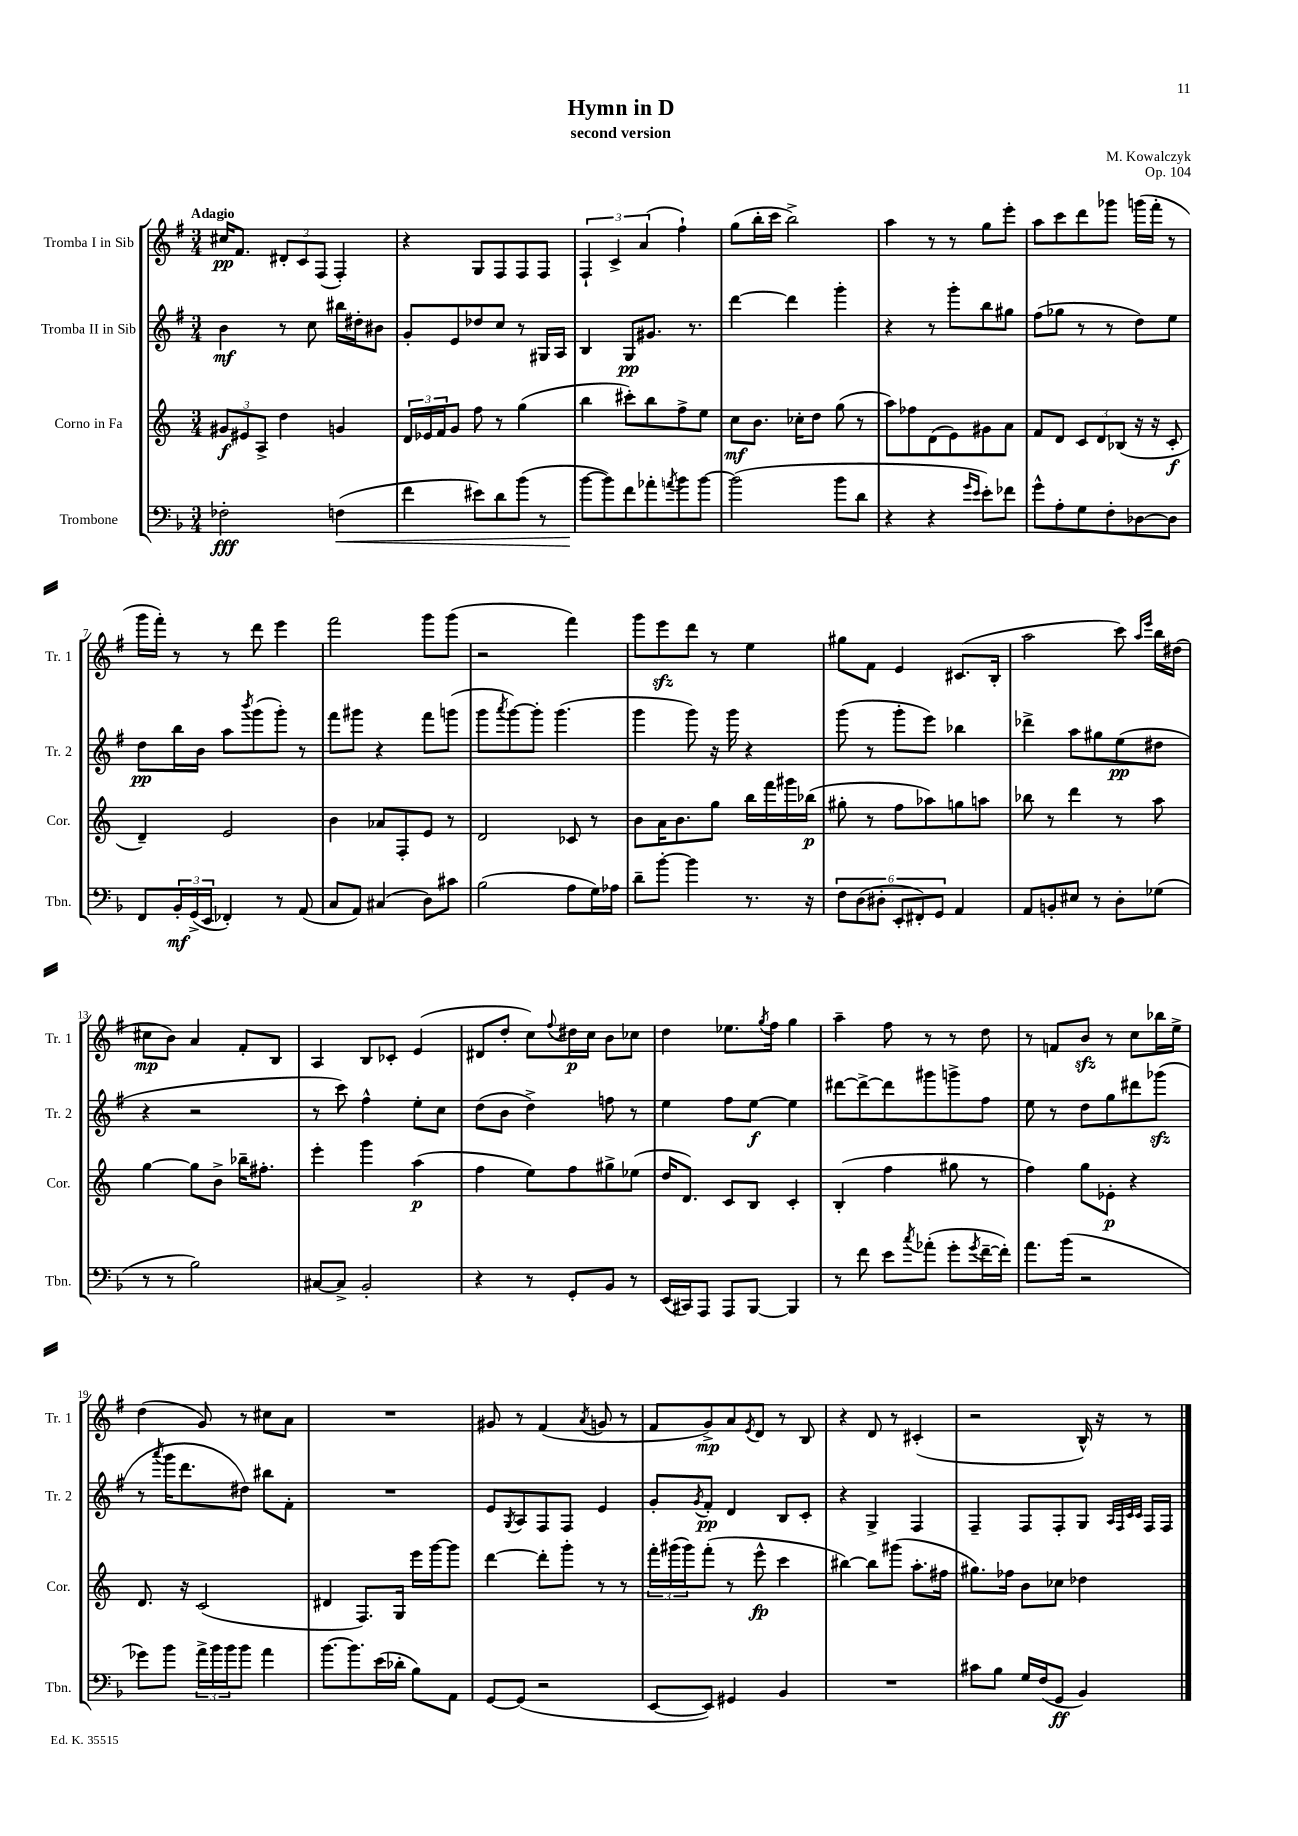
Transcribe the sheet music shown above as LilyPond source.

\header { title = "Hymn in D" composer = "M. Kowalczyk" subtitle = "second version" opus = "Op. 104" }
<<
\new StaffGroup <<
\new Staff = "s0" \with { instrumentName = "Tromba I in Sib" shortInstrumentName = "Tr. 1" } {
    \clef treble \key g \major \numericTimeSignature \time 3/4 \tempo "Adagio"
    cis''16\pp fis'8. \tuplet 3/2 { dis'8-. c'8 fis8( } fis4-.) |
    r4 g8 fis8 fis8 fis8 |
    \tuplet 3/2 { fis4-! c'4-> a'4( } fis''4-!) |
    g''8( b''16-. c'''16 b''2->) |
    a''4 r8 r8 g''8 e'''8-. |
    a''8 c'''8 d'''8 ges'''8 g'''16( fis'''16-. r8 |
    g'''16 fis'''16-.) r8 r8 d'''8 e'''4 |
    fis'''2 g'''8 g'''8( |
    r2 fis'''4) |
    g'''8 e'''8\sfz d'''8 r8 e''4 |
    gis''8 fis'8 e'4 cis'8.( b16-. |
    a''2 c'''8) \grace { a''16 e'''16 } b''16 dis''16( |
    cis''8\mp b'8) a'4 fis'8-. b8 |
    a4 b8 ces'8-. e'4( |
    dis'8 d''8-. c''8) \appoggiatura { fis''8 } dis''16\p c''16 b'8 ces''8 |
    d''4 ees''8. \acciaccatura { g''8 } fis''16 g''4 |
    a''4-- fis''8 r8 r8 d''8 |
    r8 f'8 b'8\sfz r8 c''8 bes''16 e''16-> |
    d''4( g'8) r8 cis''8 a'8 |
    R2. |
    gis'8 r8 fis'4( \acciaccatura { a'8 } g'8 r8 |
    fis'8 g'8->\mp) a'8 \acciaccatura { e'8 } d'8 r8 b8 |
    r4 d'8 r8 cis'4-.( |
    r2 b16-^) r16 r8 \bar "|." |
}
\new Staff = "s1" \with { instrumentName = "Tromba II in Sib" shortInstrumentName = "Tr. 2" } {
    \clef treble \key g \major \numericTimeSignature \time 3/4
    b'4\mf r8 c''8 bis''16 dis''16-. bis'8 |
    g'8-. e'8 des''8 c''8 r8 gis16 a16 |
    b4 g8\pp gis'8. r8. |
    d'''4~ d'''4 g'''4-. |
    r4 r8 g'''8-. b''8 gis''8 |
    fis''8( ges''8 r8 r8 d''8) e''8 |
    d''8\pp b''16 b'16 a''8 \acciaccatura { b'''8 } g'''8( g'''8-.) r8 |
    fis'''8 gis'''8 r4 fis'''8 g'''8( |
    g'''8 \acciaccatura { a'''8 } g'''8~) g'''8-. g'''4.( |
    g'''4 g'''8) r16 g'''16 r4 |
    g'''8( r8 g'''8-. e'''8) bes''4 |
    des'''4-> a''8 gis''8 e''8\pp( dis''8 |
    r4 r2 |
    r8 c'''8) fis''4-^ e''8-. c''8 |
    d''8( b'8 d''4->) f''8 r8 |
    e''4 fis''8 e''8~\f e''4 |
    dis'''8~ dis'''8~-> dis'''8 gis'''8 g'''8-> fis''8 |
    e''8 r8 d''8 g''8 dis'''8 ges'''8\sfz( |
    r8 \acciaccatura { a'''8 } g'''16 d'''8. dis''8) bis''8 fis'8-. |
    R2. |
    e'8 \acciaccatura { g8 } a8 fis8 fis8 e'4 |
    g'8-. \acciaccatura { g'8 } fis'8-.\pp d'4 b8 c'8-. |
    r4 g4-> fis4 |
    fis4-- fis8 fis8-. g8 \grace { a32 fis32 c'32 c'32 } fis16 fis16 \bar "|." |
}
\new Staff = "s2" \with { instrumentName = "Corno in Fa" shortInstrumentName = "Cor." } {
    \clef treble \key c \major \numericTimeSignature \time 3/4
    \tuplet 3/2 { gis'8\f eis'8 a8-> } d''4 g'4 |
    \tuplet 3/2 { d'16 ees'16 f'16 } g'8 f''8 r8 g''4( |
    b''4 cis'''8-.) b''8 f''8-> e''8 |
    c''8\mf b'8. ces''16-. d''8 g''8( r8 |
    a''8) fes''8 d'8( e'8) gis'8 a'8 |
    f'8 d'8 \tuplet 3/2 { c'8 d'8 bes8( } r16 r16 c'8-.\f |
    d'4--) e'2 |
    b'4 aes'8 f8-. e'8 r8 |
    d'2 ces'8 r8 |
    b'8 a'16 b'8. g''8 b''16 f'''16 gis'''16 bes''16\p( |
    gis''8-. r8 f''8 aes''8) g''8 a''8 |
    bes''8 r8 d'''4 r8 a''8 |
    g''4~ g''8 b'8-> bes''16-- fis''8.-. |
    e'''4-. g'''4 a''4\p( |
    f''4 e''8) f''8 gis''8-> ees''8( |
    d''16 d'8.) c'8 b8 c'4-. |
    b4-.( f''4 gis''8 r8 |
    f''4) g''8 ees'8-.\p r4 |
    d'8. r16 c'2( |
    dis'4 f8.) g16 e'''16 g'''16~ g'''8 |
    d'''4~ d'''8-. g'''8-. r8 r8 |
    \tuplet 3/2 { f'''16-. gis'''16( gis'''16) } f'''8-.( r8 e'''8-^\fp c'''4 |
    bis''4~) bis''8 gis'''8( a''8.-. fis''16 |
    gis''8.) fes''16 b'8 ces''8 des''4 \bar "|." |
}
\new Staff = "s3" \with { instrumentName = "Trombone" shortInstrumentName = "Tbn." } {
    \clef bass \key f \major \numericTimeSignature \time 3/4
    fes2-.\fff f4\<( |
    f'4 eis'8) d'8 bes'8( r8 |
    bes'8~\! bes'8) f'8 aes'8-. \acciaccatura { a'8 } bes'8 bes'8~ |
    bes'2( bes'8 d'8 |
    r4 r4 \grace { g'16 e'16 } e'8-.) fes'8 |
    g'8-^ a8-. g8 f8-. des8~ des8 |
    f,8 \tuplet 3/2 { bes,16-.\mf g,16->( e,16 } fes,4-.) r8 a,8( |
    c8 a,8) cis4( d8) cis'8 |
    bes2( a8 g16) aes16 |
    d'8-- bes'8~-. bes'4 r8. r16 |
    \tuplet 6/4 { f8 d8( dis8-. e,8-. fis,8-.) g,8 } a,4 |
    a,8 b,8-. eis8 r8 d8-. ges8( |
    r8 r8 bes2) |
    cis8~ cis8-> bes,2-. |
    r4 r8 g,8-. bes,8 r8 |
    e,16( cis,16) a,,8 a,,8 bes,,8~ bes,,4 |
    r8 f'8 e'8 \acciaccatura { c''8 } aes'8-.( g'8-. \acciaccatura { g'8 } f'16~-- f'16-.) |
    a'8. bes'16( r2 |
    ges'8) bes'8 \tuplet 3/2 { a'16-> bes'16 bes'16 } bes'8 a'4 |
    bes'8.~ bes'8. e'16( des'16-. bes8) a,8 |
    g,8~ g,8( r2 |
    e,8~ e,8) gis,4 bes,4 |
    R2. |
    cis'8 bes8 g16 f16( g,8\ff bes,4) \bar "|." |
}
>>
>>
